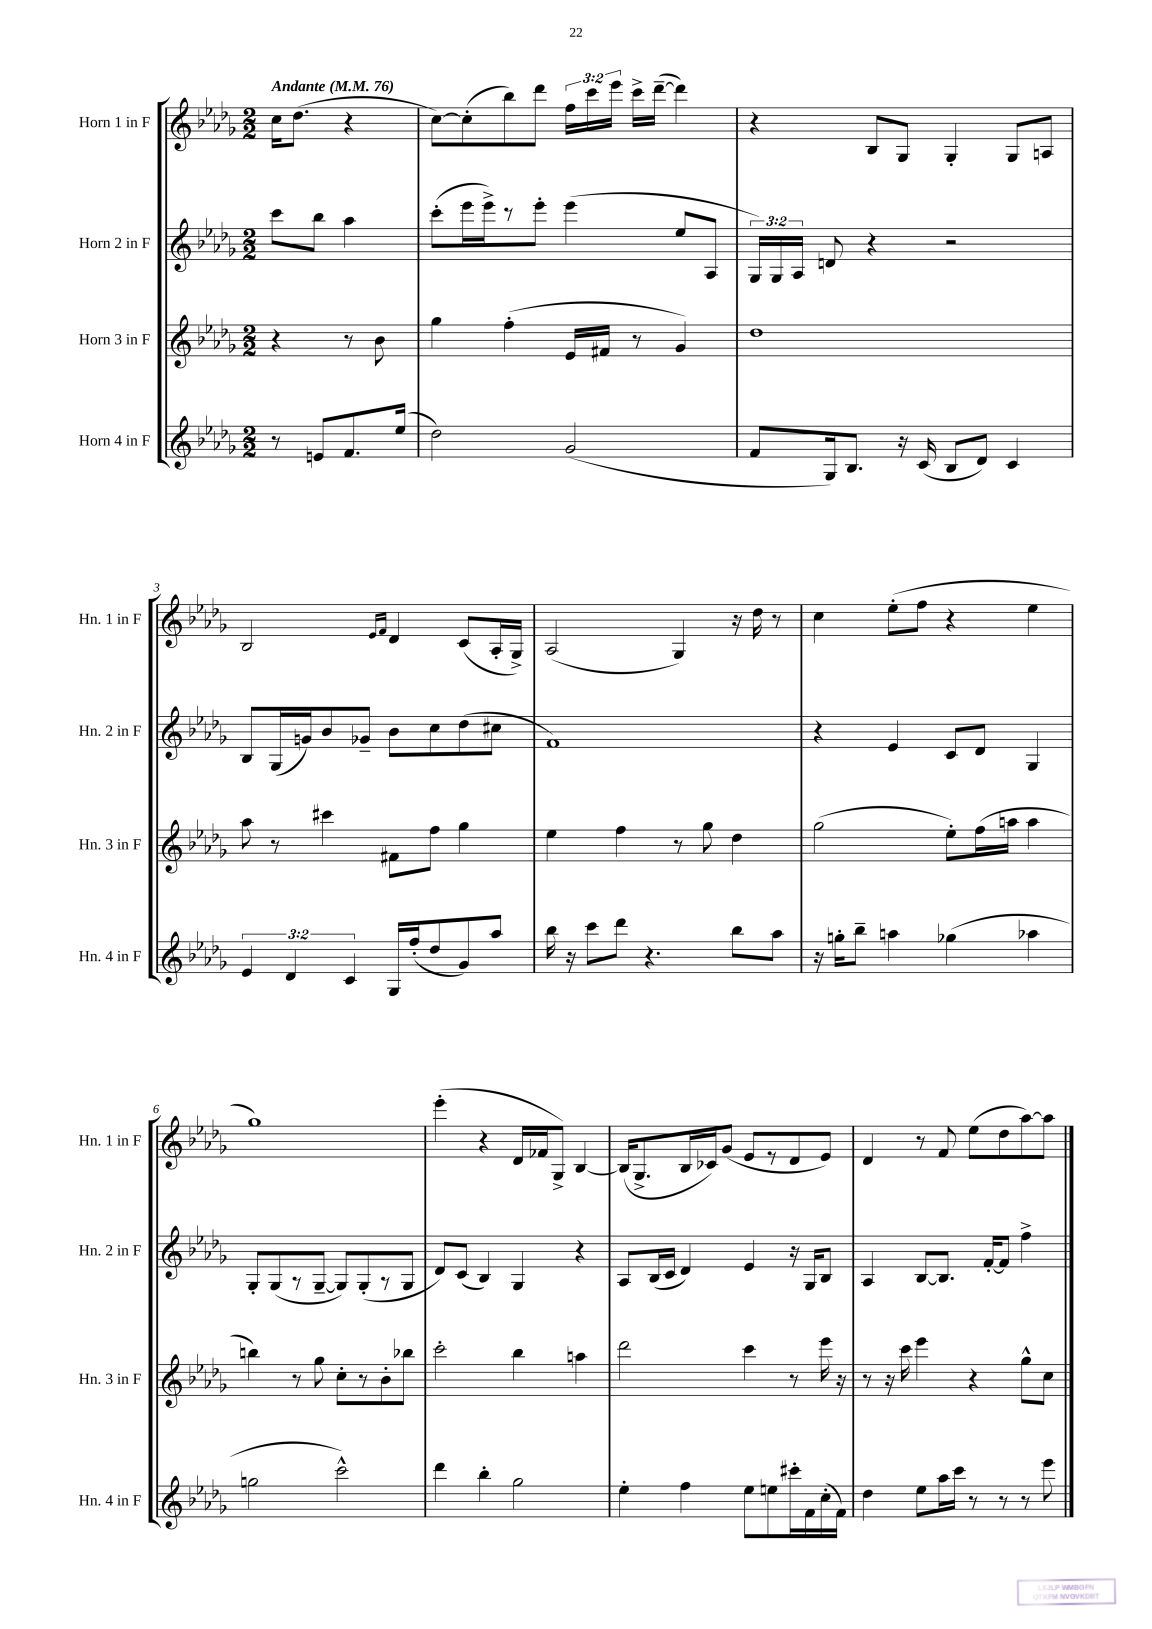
<<
\new StaffGroup <<
\new Staff = "s0" \with { instrumentName = "Horn 1 in F" shortInstrumentName = "Hn. 1 in F" } {
    \clef treble \key des \major \numericTimeSignature \time 2/2 \override Staff.TupletNumber.text = #tuplet-number::calc-fraction-text \partial 2 \tempo "Andante" 4 = 76
    \autoBeamOff c''16[ des''8.]( r4 |
    c''8[~) c''8-.( bes''8) des'''8] \tuplet 3/2 { f''16[ c'''16 ees'''16] } c'''16[-> des'''16]~--( des'''4) |
    r4 bes8[ ges8] ges4-. ges8[ a8] |
    bes2 \grace { ees'16[ f'16] } des'4 c'8[( aes16-. ges16]->) |
    aes2( ges4) r16 des''16 r8 |
    c''4 ees''8[-.( f''8] r4 ees''4 |
    ges''1) |
    ees'''4-.( r4 des'16[ fes'16 ges8]->) bes4~ |
    bes16[( ges8.-> bes16 ces'16) ges'8]( ees'8[ r8 des'8 ees'8]) |
    des'4 r8 f'8 ees''8[( des''8 aes''8~) aes''8] \bar "|." |
}
\new Staff = "s1" \with { instrumentName = "Horn 2 in F" shortInstrumentName = "Hn. 2 in F" } {
    \clef treble \key des \major \numericTimeSignature \time 2/2 \override Staff.TupletNumber.text = #tuplet-number::calc-fraction-text \partial 2
    \autoBeamOff c'''8[ bes''8] aes''4 |
    c'''8[-.( ees'''16 ees'''16->) r8 ees'''8]-. ees'''4( ees''8[ aes8] |
    \tuplet 3/2 { ges16[) ges16 aes16] } d'8 r4 r2 |
    bes8[ ges16( g'16) bes'8 ges'8]-- bes'8[ c''8 des''8( cis''8] |
    f'1) |
    r4 ees'4 c'8[ des'8] ges4 |
    ges8[-. ges8( r8 ges8]~-- ges8[) ges8-.( r8 ges8] |
    des'8[) c'8]( bes4) ges4 r4 |
    aes8[ bes16( c'16] des'4) ees'4 r16 ges16[ bes8] |
    aes4 bes8[~ bes8.] f'16[~-. f'8] f''4-> \bar "|." |
}
\new Staff = "s2" \with { instrumentName = "Horn 3 in F" shortInstrumentName = "Hn. 3 in F" } {
    \clef treble \key des \major \numericTimeSignature \time 2/2 \partial 2
    \autoBeamOff r4 r8 bes'8 |
    ges''4 f''4-.( ees'16[ fis'16] r8 ges'4) |
    des''1 |
    aes''8 r8 cis'''4 fis'8[ f''8] ges''4 |
    ees''4 f''4 r8 ges''8 des''4 |
    ges''2( ees''8[-.) f''16( a''16] a''4 |
    b''4) r8 ges''8 c''8[-. r8 bes'8-. bes''8] |
    c'''2-. bes''4 a''4 |
    des'''2 c'''4 r8 ees'''16 r16 |
    r8 r16 c'''16 ees'''4 r4 ges''8[-^ c''8] \bar "|." |
}
\new Staff = "s3" \with { instrumentName = "Horn 4 in F" shortInstrumentName = "Hn. 4 in F" } {
    \clef treble \key des \major \numericTimeSignature \time 2/2 \override Staff.TupletNumber.text = #tuplet-number::calc-fraction-text \partial 2
    \autoBeamOff r8 e'8[ f'8. ees''16]( |
    des''2) ges'2( |
    f'8[ ges16) bes8.] r16 c'16( bes8[ des'8]) c'4 |
    \tuplet 3/2 { ees'4 des'4 c'4 } ges16[ f''16-.( des''8 ges'8) aes''8] |
    bes''16 r16 c'''8[ des'''8] r4. bes''8[ aes''8] |
    r16 g''16[-. bes''8]-- a''4 ges''4( aes''4 |
    g''2 c'''2-^) |
    des'''4 bes''4-. ges''2 |
    ees''4-. f''4 ees''8[ e''8 cis'''16-. f'16 c''16-.( f'16]) |
    des''4 ees''8[ aes''16 c'''16] r8 r8 r8 ees'''8 \bar "|." |
}
>>
>>
